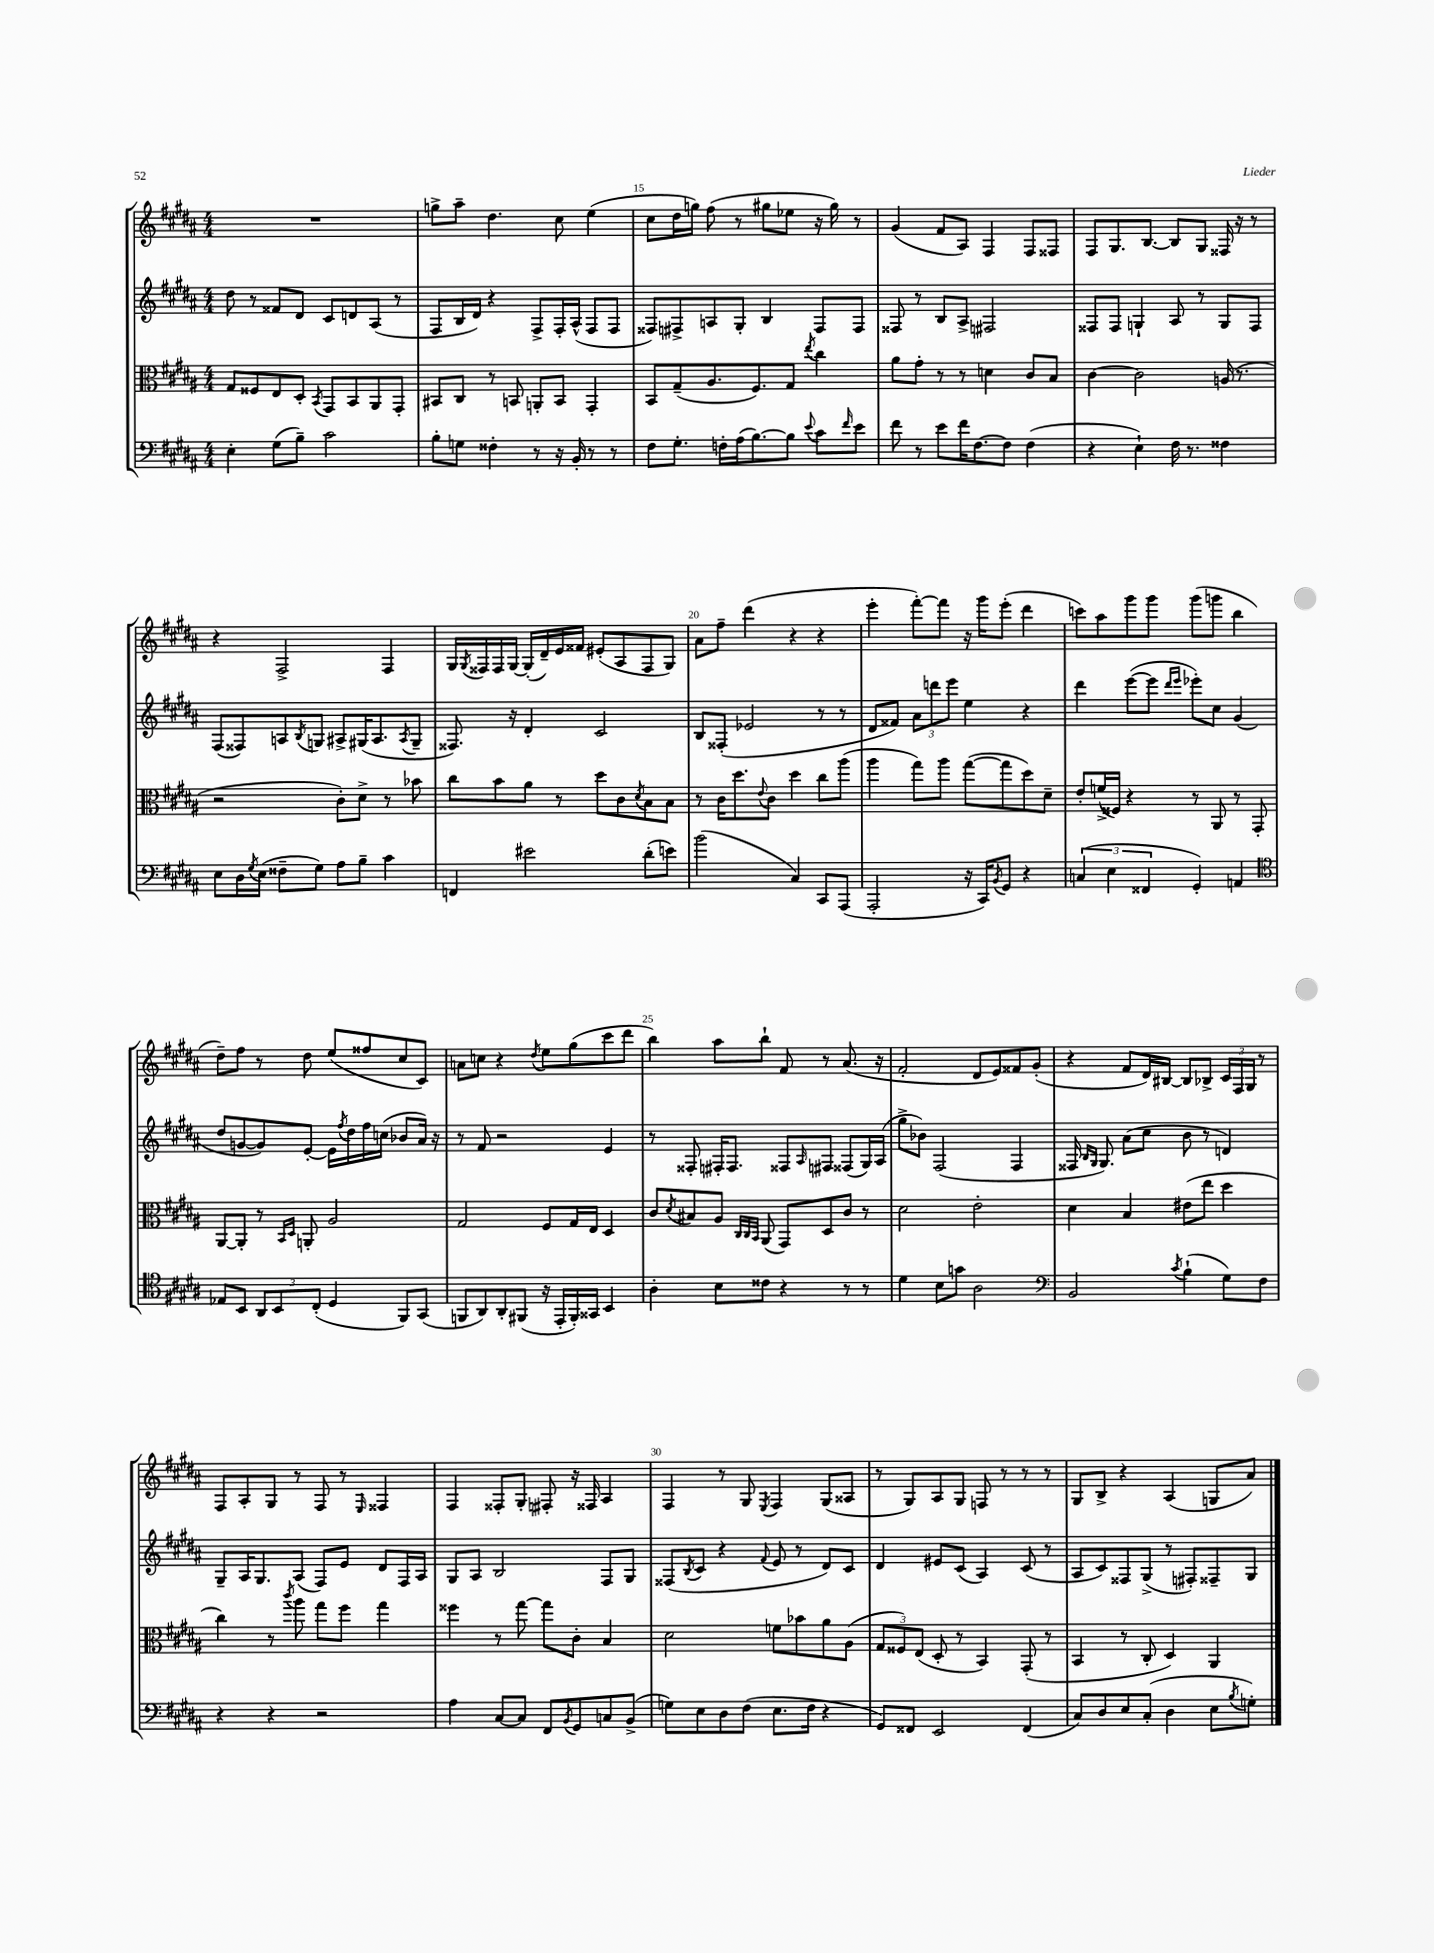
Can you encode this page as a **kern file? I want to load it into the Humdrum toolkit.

**kern	**kern	**kern	**kern
*staff4	*staff3	*staff2	*staff1
*clefF4	*clefC3	*clefG2	*clefG2
*k[f#c#g#d#a#]	*k[f#c#g#d#a#]	*k[f#c#g#d#a#]	*k[f#c#g#d#a#]
*M4/4	*M4/4	*M4/4	*M4/4
4E'	8G#	8dd#	1r
.	8F##	8r	.
(8G#	8E	8f##	.
8B~)	8D#'	8d#	.
.	8qBB	.	.
2c#	8GG#	8c#	.
.	8BB	8d	.
.	8AA#	(8A#	.
.	8GG#'	8r	.
=	=	=	=
8B'	8BB#	8F#	8gg^
8G	8C#	16B	8aa#~
.	.	16d#)	.
4F##'	8r	4r	4.dd#
.	8BB	.	.
8r	8AA'	8F#^	.
16r	8BB	16F#'	8cc#
16BB'	.	(16A#^^	.
8r	4GG#'	8F#	(4ee
8r	.	8F#	.
=	=	=	=
8F#	8BB	8F##)	8cc#
8.G#'	(8G#~	8F#^	16dd#
.	.	.	16gg)
.	8.A#	8A	(8ff#
16F'	.	.	.
(16A#	.	8G#'	8r
[8.B)	8.F#)	.	.
.	.	4B	8gg#
8B]	8G#	.	8ee-
8qqe	8qee	.	.
8c#	4cc#	8F#	16r
.	.	.	16gg#)
16qqf#	.	.	.
8e	.	8F#	8r
=	=	=	=
8f#	8a#	8F##	(4g#
8r	8g#'	8r	.
8e	8r	8B	8f#
16f#	8r	8A#^	8A#)
[8.F#	.	.	.
.	4d	2F#	4F#
8F#]	.	.	.
(4F#	8c#	.	8F#
.	8B	.	8F##
=	=	=	=
4r	[4c#	8F##	8F#
.	.	8F##	8.G#
4E`)	2c#]	4G`	.
.	.	.	[8.B
16F#	.	8A#	8B]
8.r	.	.	.
.	.	8r	8G#
4F##	(16A	8G	16F##
.	8.r	.	16r
.	.	8F##	8r
=	=	=	=
8E	2r	(8F#	4r
16D#	.	8F##)	.
8qG#	.	.	.
(16E	.	.	.
8F##~	.	8A	2F#^
.	.	8qB	.
8G#)	.	8G	.
8A#	8c#')	8A#^	.
8B~	8d#^	(16G#	.
.	.	8.A#	.
4c#	8r	.	4F#
.	.	8qA#	.
.	8b-	8G#~	.
=	=	=	=
4FF	8cc#	8.F##)	16G#
.	.	.	8qG#
.	.	.	16F##
.	8b	.	16F##
.	.	16r	[16G#
2e#	8a#	4d#'	(16G#']
.	.	.	16d#~)
.	8r	.	16e
.	.	.	16f##
.	8dd#	2c#	(8e#'
.	8c#	.	8A#
.	8qd#	.	.
(8d#'	8B	.	8F##
8e)	8B	.	8G#)
=	=	=	=
(2b	8r	8B	8a#
.	16c#	(8F##'	8ff#~
.	8.dd#	.	.
.	.	2e-	(4ddd#
.	8qqe	.	.
.	8c#	.	.
4C#)	4dd#	.	4r
8CC#	8cc#	8r	4r
(8AAA#	(8aa#	8r	.
=	=	=	=
2AAA#'	4aa#	8d#	4eee'
.	.	8f##)	.
.	8gg#)	12a#	[8fff#')
.	.	12ddd	.
.	8aa#	.	8fff#]
.	.	12eee	.
16r	([8gg#	4ee	16r
16CC#)	.	.	16ggg#
8qBB	.	.	.
8GG#	8gg#]	.	(8eee'
4r	8dd#)	4r	4ddd#
.	8d#~	.	.
=	=	=	=
(6C	8e'	4ddd#	8ccc)
.	(16f^	.	8aa#
6E	.	.	.
.	16F##)	.	.
.	4r	([8eee	8ggg#
6FF##	.	.	.
.	.	8eee]	8ggg#
.	.	16qqddd#	.
.	.	16qqeee	.
4GG#')	8r	8eee-')	(8ggg#
.	8AA#	8cc#	8ggg
4AA	8r	(4g#	4bb
.	8GG#'	.	.
=	=	=	=
*clefC4	*	*	*
8E-	[8AA#	8dd#	8dd#~)
8BB	8AA#']	[8g	8ff#
12AA#	8r	8g])	8r
12BB	.	.	.
.	16qqBB	.	.
.	16qqD#	.	.
.	8AA'	[8e'	8dd#
(12C#'	.	.	.
4D#	2A#	16e]	(8ee
.	.	8qff#	.
.	.	16dd#	.
.	.	16ff#	8ff##
.	.	(16cc	.
8FF#)	.	8b-	8cc#
(8GG#	.	16a#)	8c#)
.	.	16r	.
=	=	=	=
8FF	2G#	8r	8a
8AA#)	.	8f#	8cc
8AA#'	.	2r	4r
(8FF#	.	.	.
.	.	.	8qdd#
16r	8F#	.	8ee
16EE'	.	.	.
16FF#')	16G#	.	(8gg#
16GG##	16E	.	.
4BB	4D#	4e	8ccc#
.	.	.	8ddd#
=	=	=	=
4A#'	8c#	8r	4bb)
.	8qd#	.	.
.	8B#	8F##'	.
8B	8A#	16F#'	8aa#
.	.	8.F#	.
.	32qqC#	.	.
.	32qqC#	.	.
.	32qqBB	.	.
8c##	(8AA#	.	8bb`
4r	8GG#)	8F##	8f#
.	.	16qqA#	.
.	8D#	8F#	8r
8r	8c#	(8F##	(8.a#
8r	8r	16G#)	.
.	.	(16A#	16r
=	=	=	=
4d#	2d#	8gg#^	2f#'
.	.	8b-)	.
8B	.	(2F#	.
8g	.	.	.
2A#	2e'	.	8d#
.	.	.	8e)
.	.	4F#	8f##
.	.	.	(8g#'
=	=	=	=
*clefF4	*	*	*
2BB	4d#	16F##	4r
.	.	16qqB	.
.	.	16qqG#	.
.	.	8.G#)	.
.	4B	(8a#	8f#
.	.	8cc#	16d#)
.	.	.	[16B#
8qc#	.	.	.
(4B`	(8e#	8b	8B#]
.	8ee	8r	8B-^
8G#)	4dd#	4d)	24c#
.	.	.	24F#
.	.	.	24G#
8F#	.	.	8r
=	=	=	=
4r	4cc#)	8G#~	8F#
.	.	16A#	8A#'
.	.	8.G#	.
4r	8r	.	8G#
.	8qccc#	.	.
.	8aa#	(8A#	8r
2r	8gg#	8F#)	8F#
.	8ff#	8e	8r
.	.	.	16qqE
.	4gg#	8d#	4F##
.	.	16F#	.
.	.	16A#	.
=	=	=	=
4A#	4ff##	8G#	4F#
.	.	8A#	.
[8C#	8r	2B	8F##'
8C#]	[8gg#	.	8G#'
8FF#	8gg#]	.	8F#'
8qBB	.	.	.
8GG#	8c#'	.	16r
.	.	.	16F##
8C	4B	8F#	4A#
(8BB^	.	8G#	.
=	=	=	=
8G)	2d#	(8F##	4F#
.	.	8qB	.
8E	.	8c#	.
8D#	.	4r	8r
(8F#	.	.	8G#
.	.	8qqf#	8qE
8.E	8f	8e	4F#
.	8b-	8r	.
16F#	.	.	.
4r	8a#	8d#)	(8G#
.	(8A#	8c#	8A##
=	=	=	=
8GG#)	12G#	4d#	8r
.	12F##)	.	.
8FF##	.	.	8G#)
.	(12E	.	.
2EE	8D#'	8e#	8A#
.	8r	(8c#	8G#
.	4BB)	4A#)	8F
.	.	.	8r
(4FF##	(8GG#'	(8c#	8r
.	8r	8r	8r
=	=	=	=
8C#)	4BB	8A#	8G#
8D#	.	8c#)	8B^
8E	8r	8F##	4r
(8C#'	8C#'	(8G#^	.
4D#	4D#)	8r	(4A#
.	.	8F#')	.
8E	4AA#	8F##~	8G
8qB	.	.	.
8G')	.	8G#	8a#)
==	==	==	==
*-	*-	*-	*-
